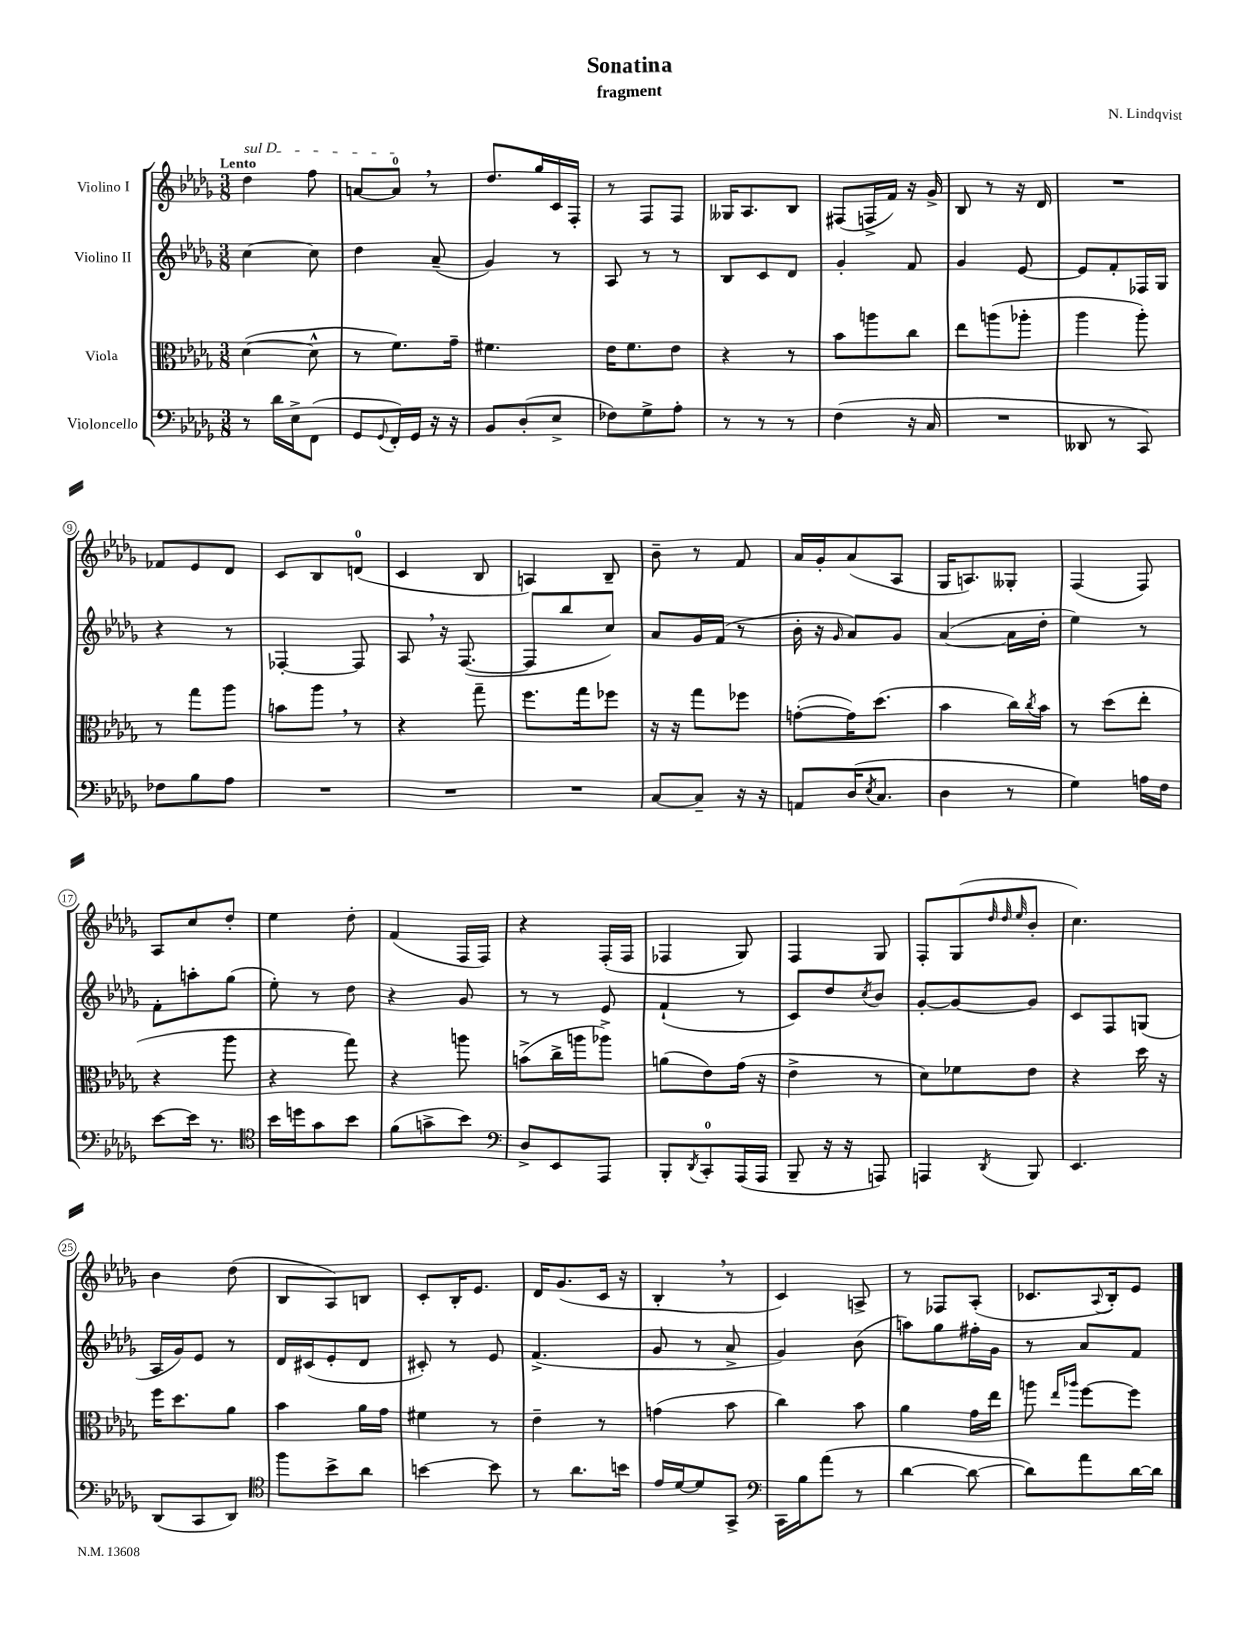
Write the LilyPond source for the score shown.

\header { title = "Sonatina" composer = "N. Lindqvist" subtitle = "fragment" }
<<
\new StaffGroup <<
\new Staff = "s0" \with { instrumentName = "Violino I" } {
    \clef treble \key des \major \numericTimeSignature \time 3/8 \tempo "Lento"
    \once \override TextSpanner.bound-details.left.text = \markup { \italic "sul D" } des''4\startTextSpan f''8 |
    a'8~ a'8-0\stopTextSpan \breathe r8 |
    des''8. ges''16 c'16 f16-. |
    r8 f8 f8 |
    geses16 aes8. bes8 |
    fis8( f16-> f'16) r16 ges'16-> |
    bes8 r8 r16 des'16 |
    R4. |
    fes'8 ees'8 des'8 |
    c'8 bes8 d'8-0( |
    c'4 bes8 |
    a4) bes8-- |
    bes'8-- r8 f'8 |
    aes'16 ges'16-. aes'8( aes8 |
    ges16 a8.) geses8-. |
    f4( f8) |
    aes8 c''8 des''8-. |
    ees''4 des''8-. |
    f'4( f16 f16) |
    r4 f16-.( f16 |
    fes4 ges8) |
    f4 ges8 |
    f8-. ges8( \grace { des''32 des''32 ees''32 } bes'8-. |
    c''4.) |
    bes'4 des''8( |
    bes8 aes8) b8 |
    c'8-. bes16-. ees'8. |
    des'16 ges'8.( c'16 r16 |
    bes4-. \breathe r8 |
    c'4) a8-> |
    r8 fes8 aes8-.( |
    ces'8. \appoggiatura { aes8 } bes16-.) ees'8 \bar "|." |
}
\new Staff = "s1" \with { instrumentName = "Violino II" } {
    \clef treble \key des \major \numericTimeSignature \time 3/8
    c''4~ c''8 |
    des''4 aes'8--( |
    ges'4) r8 |
    aes8 r8 r8 |
    bes8 c'8 des'8 |
    ges'4-. f'8 |
    ges'4 ees'8~ |
    ees'8 f'8-. fes16 ges16 |
    r4 r8 |
    fes4~-. fes8 |
    aes8 \breathe r16 f8.~( |
    f8 bes''8 c''8) |
    aes'8 ges'16 f'16( r8 |
    bes'16-. r16 \grace { ges'16 } aes'8) ges'8 |
    aes'4~( aes'16 des''16-. |
    ees''4) r8 |
    f'8-. a''8-. ges''8( |
    ees''8-.) r8 des''8 |
    r4 ges'8 |
    r8 r8 ees'8 |
    f'4-!( r8 |
    c'8) des''8 \acciaccatura { c''8 } bes'8 |
    ges'8~-. ges'8~ ges'8 |
    c'8 f8 g8( |
    aes16 ges'16) ees'8 r8 |
    des'16 cis'16( ees'8-. des'8 |
    cis'8-.) r8 ees'8 |
    f'4.->( |
    ges'8 r8 aes'8-> |
    ges'4) bes'8( |
    a''8) ges''8 fis''16-. ges'16 |
    r8 aes'8 f'8 \bar "|." |
}
\new Staff = "s2" \with { instrumentName = "Viola" } {
    \clef alto \key des \major \numericTimeSignature \time 3/8
    des'4~( des'8-^ |
    r8 f'8.) ges'16-- |
    fis'4. |
    ees'16 f'8. ees'8 |
    r4 r8 |
    bes'8 a''8 c''8 |
    ees''8 a''8( aes''8-. |
    aes''4 aes''8-.) |
    r8 ges''8 aes''8 |
    b'8 aes''8 \breathe r8 |
    r4 ges''8-- |
    f''8. ges''16 fes''8 |
    r16 r16 ges''8 fes''8 |
    g'8~-.( g'16) des''8.( |
    bes'4 c''16) \acciaccatura { c''8 } bes'16 |
    r8 des''8( ees''8-. |
    r4 aes''8 |
    r4 ges''8) |
    r4 a''8 |
    b'8->( c''16-> a''16 aes''8->) |
    a'8( ees'8) ges'16( r16 |
    ees'4-> r8 |
    des'8) fes'8 ees'8 |
    r4 des''16 r16 |
    f''16 des''8. aes'8 |
    bes'4 aes'16 ges'16 |
    fis'4 r8 |
    ees'4-- r8 |
    g'4( bes'8 |
    c''4) bes'8 |
    aes'4 ges'16 ees''16 |
    a''8 \grace { ees''16 aes''16 } f''8~ f''8 \bar "|." |
}
\new Staff = "s3" \with { instrumentName = "Violoncello" } {
    \clef bass \key des \major \numericTimeSignature \time 3/8
    r8 des'16 ees16-> f,8( |
    ges,8 \appoggiatura { ges,8 } f,16-.) ges,16 r16 r16 |
    bes,8 des8-.( ees8-> |
    fes8) ges8-> aes8-. |
    r8 r8 r8 |
    f4( r16 c16 |
    R4. |
    deses,8 r8 c,8) |
    fes8 bes8 aes8 |
    R4. |
    R4. |
    R4. |
    c8~ c8-- r16 r16 |
    a,8 des16( \acciaccatura { ees8 } c8. |
    des4 r8 |
    ges4) a16 f16 |
    ees'8~ ees'16 r8. |
    \clef tenor bes'16 d''16 ges'8 bes'8 |
    f'8( g'8-> bes'8) |
    \clef bass des8-> ees,8 aes,,8 |
    bes,,8-. \acciaccatura { des,8 } c,8-0-. aes,,16( aes,,16 |
    bes,,8-- r16 r16 a,,8) |
    a,,4 \acciaccatura { des,8 } bes,,8 |
    ees,4. |
    des,8( c,8 des,8) |
    \clef tenor f''8 bes'8-> aes'8 |
    b'4~ b'8 |
    r8 aes'8. b'16 |
    ees'16 des'16~ des'8 ges,8-> |
    \clef bass c,16 bes16 aes'8( r8 |
    des'4~ des'8~ |
    des'8) aes'8 des'16~ des'16 \bar "|." |
}
>>
>>
\layout { \context { \Score \override BarNumber.stencil = #(make-stencil-circler 0.1 0.3 ly:text-interface::print) } }
